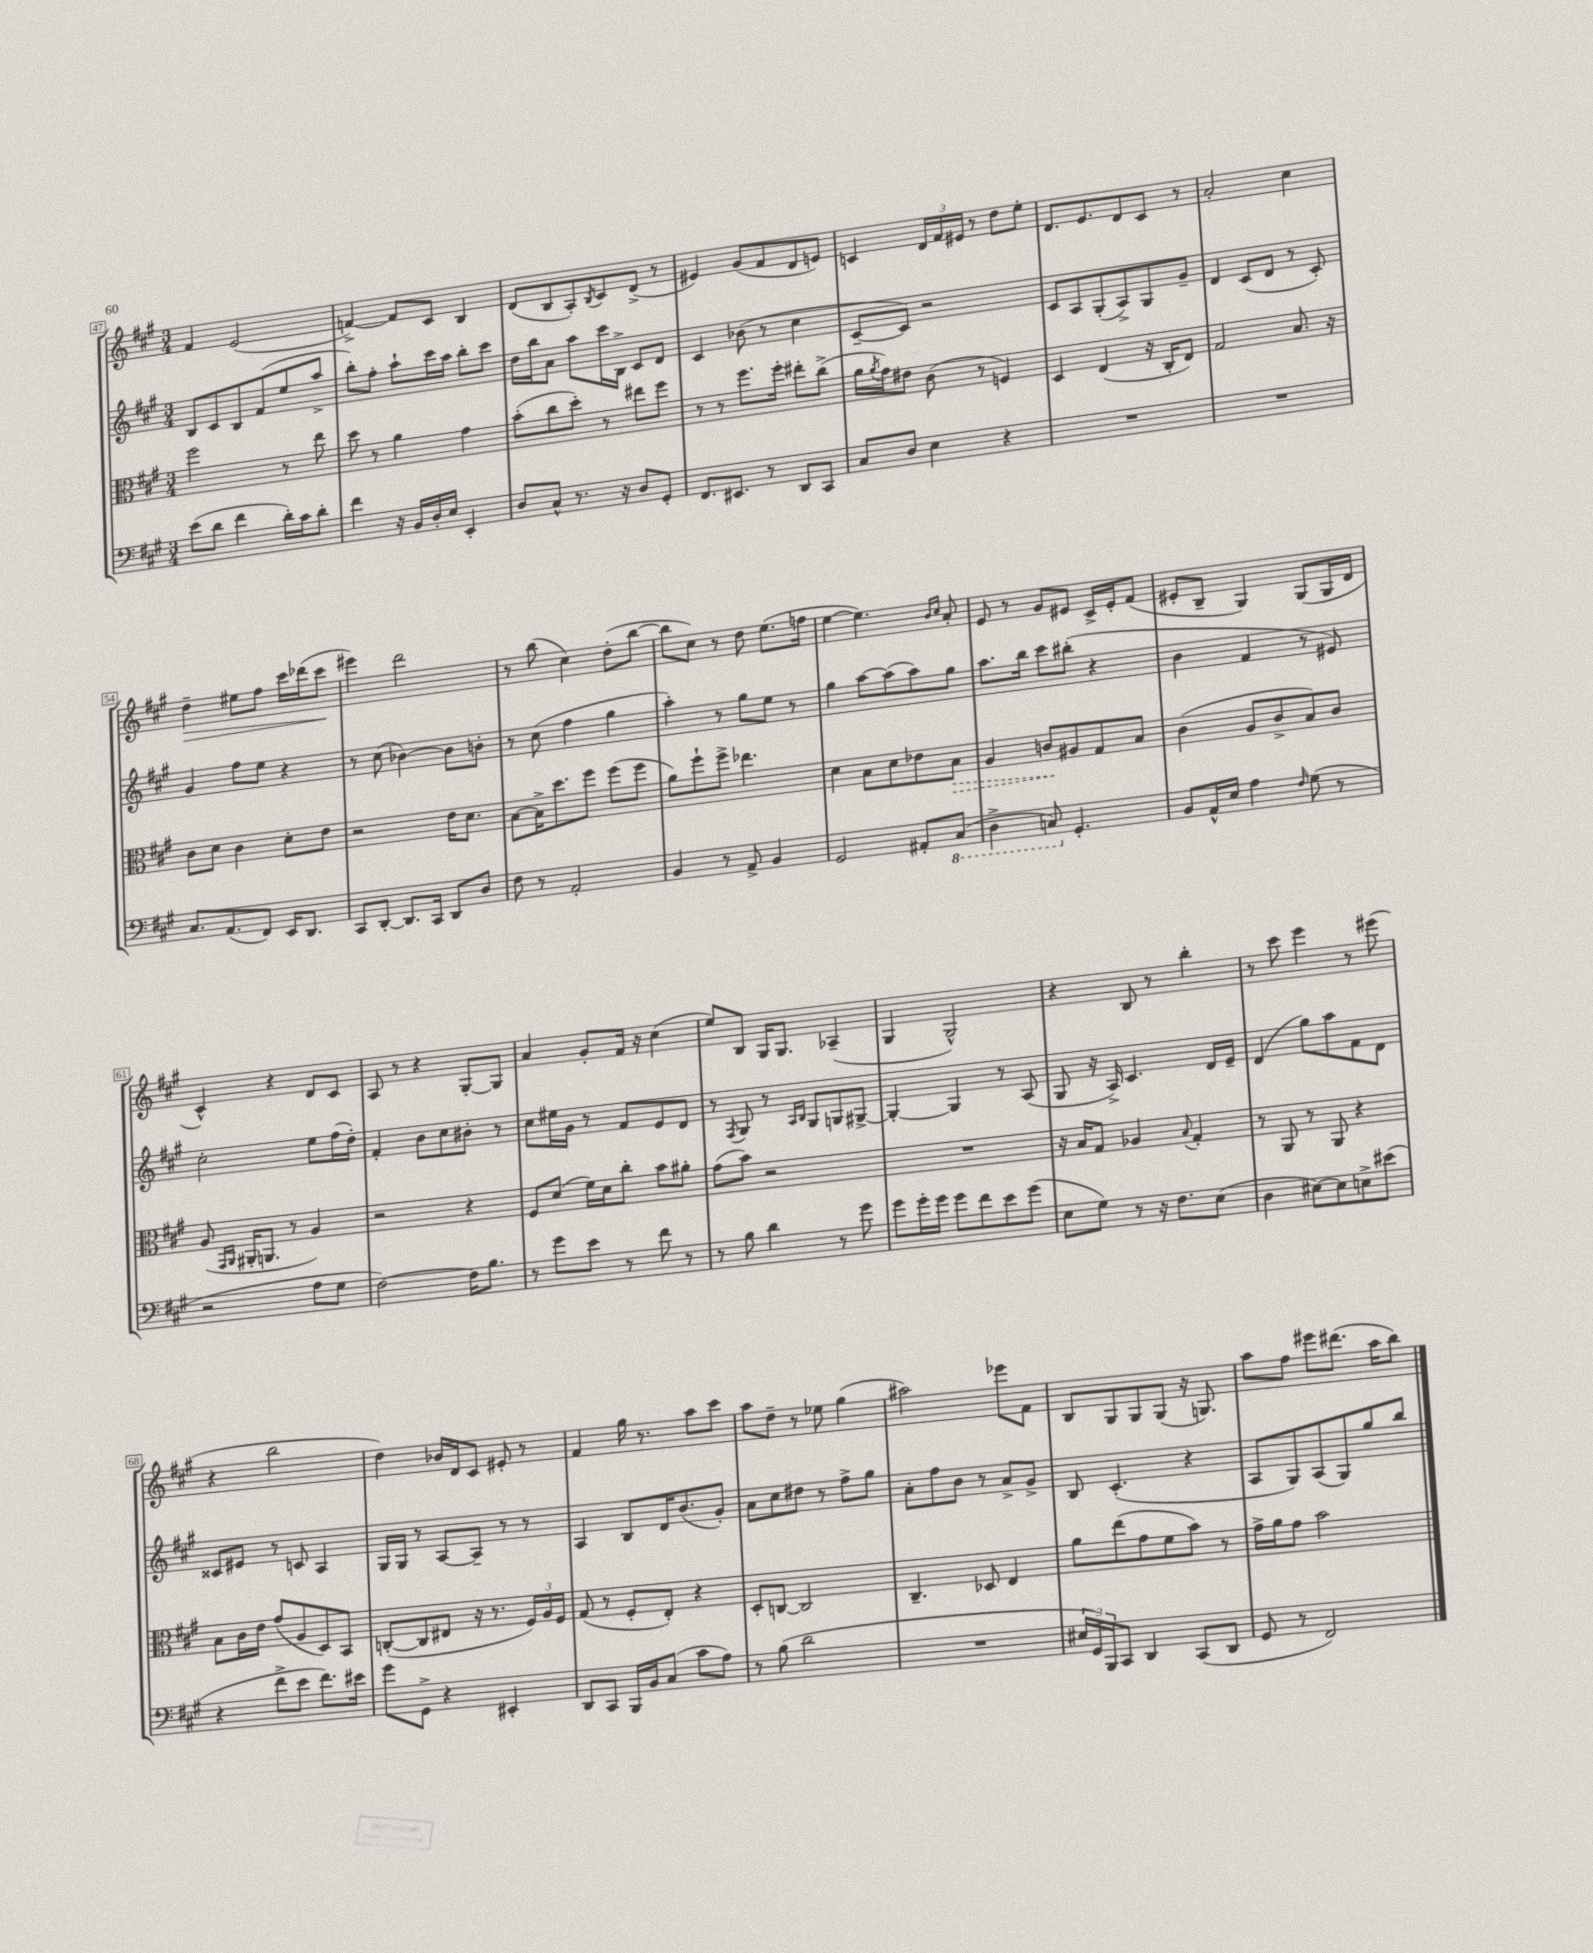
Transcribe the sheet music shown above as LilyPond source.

<<
\new StaffGroup <<
\new Staff = "s0" {
    \clef treble \key a \major \numericTimeSignature \time 3/4
    fis'4 e'2( |
    f'4~->) f'8 cis'8 b4 |
    d'8( b8 a8-.) \acciaccatura { b8 } cis'8 d'8->( r8 |
    eis'4) gis'8( fis'8 d'8 e'8) |
    c'4 \tuplet 3/2 { d'16 fis'16 eis'16 } r8 d''8 e''8-. |
    d'8. e'8. d'8 cis'8 r8 |
    a'2-. cis''4 |
    d''4--\> eis''8 fis''8 cis'''16 des'''16( cis'''8\! |
    eis'''4) d'''2 |
    r8 b''8( cis''4) d''8-.( b''8~ |
    b''8 cis''8) r8 d''8 e''8.( f''16 |
    e''4~ e''4.) \grace { b'16 cis''16 } a'8-. |
    e'8 r8 gis'8 eis'8 cis'16-> eis'16-. fis'8( |
    eis'8-. b8-- gis4) gis8( gis16 d'16 |
    cis'4-^) r4 d'8 cis'8 |
    a8 r8 r4 gis8~-. gis8 |
    a'4 gis'8-. fis'16 r16 cis''4( |
    e''8) b8 gis16 gis8. aes4--( |
    gis4 gis2-^) |
    r4 b8 r8 b''4-. |
    r8 cis'''8 e'''4 r8 eis'''8( |
    r4 b''2 |
    d''4) bes'16 d'16 cis'8 eis'8-. r8 |
    fis'4 gis''16 r8. a''8 cis'''8 |
    a''8 d''8-- r8 ees''8 gis''4( |
    ais''2) ees'''8 fis'8 |
    b8 gis8 gis8 gis8( r16 g8.) |
    a''8 fis''8 eis'''8 dis'''8.( a''16 b''8) \bar "|." |
}
\new Staff = "s1" {
    \clef treble \key a \major \numericTimeSignature \time 3/4
    b8 cis'8 b8 fis'8( e''8 a''8-> |
    b''8-.) fis''8-. a''8-! cis'''16 a''16 b''8-. cis'''8 |
    d''16 b''16 a'8 a''8 cis'''16 b16-> cis'8 d'8 |
    cis'4 bes'8( r8 cis''4 |
    cis'8~-- cis'8) r2 |
    cis'8 a8 gis8-.( a8->) gis8 gis'8-- |
    d'4 cis'8( d'8 r8 cis'8-.) |
    gis'4 fis''8 e''8 r4 |
    r8 cis''8( bes'4~) bes'8 b'8-. |
    r8 cis''8( fis''4 gis''4 |
    a''4-.) r8 gis''8 e''8 r8 |
    gis''4 a''8~ a''8( a''8) gis''8 |
    a''8. b''16 cis'''8 bis''8-.( r4 |
    b'4 fis'4 r8 eis'8) |
    cis''2-. e''8 fis''16( d''16-.) |
    fis'4-. b'8 cis''8 bis'8-. r8 |
    cis''8 eis''16 gis'16 r8 fis'8 e'8 d'8 |
    r8 \acciaccatura { fis8 } gis8 r8 \grace { a16 b16 } gis8 g8 gis8~-> |
    gis4~-. gis4 r8 a8( |
    gis8 r16 a16->) cis'4. d'16 e'16-- |
    d'4( gis''8) a''8 fis'8 d'8 |
    cisis'8 eis'8 r8 c'8 a4 |
    gis16 gis16 r8 a8~ a8-- r8 r8 |
    a4 b8 d'16 b'8.( gis'8-.) |
    a'8 cis''8 dis''8 r8 fis''8-> gis''8 |
    a'8-. fis''8 b'8 r8 a'8-> gis'8-> |
    b8 cis'4.-.( r4 |
    a8 gis8) a8( gis8) gis''8 b''8 \bar "|." |
}
\new Staff = "s2" {
    \clef alto \key a \major \numericTimeSignature \time 3/4
    fis''2 r8 e''8 |
    d''8 r8 a'4 gis'4 |
    b'8-.( cis''8 d''8-.) r8 eis''8 fis''8 |
    r8 r8 fis''8. fis''16-. eis''8-. cis''8->( |
    a'16 \acciaccatura { a'8 } gis'16) eis'8 cis'8( r8 f4) |
    d4 e4( r16 cis16-. e8) |
    gis2 b8. r16 |
    cis'8 d'8 cis'4 d'8-. e'8 |
    r2 e'16 d'8. |
    b8~ b16-> d''8. fis''8 fis''8( fis''8 |
    a'8) fis''8-! fis''8-> ees''4. |
    d'4 b8 d'8 ees'8 \once \override Hairpin.style = #'dashed-line b8\> |
    a4 c'8\! ais8 gis8 b8 |
    cis'4( a8 cis'8-> b8) cis'8 |
    a8( \grace { gis,16 a,16 } ais,16-. a,8. r8 a4) |
    r2 r4 |
    fis8 d'8( fis'16) d'16 cis''8-. b'8 ais'8-. |
    gis'8( b'8) r2 |
    R2. |
    r16 b16 gis8 aes4 \appoggiatura { b8 } gis4-. |
    r8 a,8 r8 a,8 r4 |
    b8 cis'16 e'16 gis'8( a8 d8) b,8 |
    c8~-.( c8 eis8 r16 r8. \tuplet 3/2 { fis16) a16 fis16 } |
    gis8( r8 fis8-. e8-.) r4 |
    d8-. c8~ c2 |
    cis4.-- des8 e4 |
    a'8 e''8( gis'8 fis'8 b'8) r8 |
    gis'16-> a'16 gis'8 b'2 \bar "|." |
}
\new Staff = "s3" {
    \clef bass \key a \major \numericTimeSignature \time 3/4
    e'8( d'8 fis'4 d'16-.) cis'16 d'8-. |
    fis'4 r16 b,16 d16-. e16 e,4-. |
    d8 cis8-^ r8. r16 d8 gis,8-. |
    fis,8. eis,8. r8 d,8 cis,8 |
    cis8 d8 e4 r4 |
    R2. |
    R2. |
    cis8. a,8.( fis,8) e,16 d,8. |
    cis,8 d,8~-. d,8. cis,16 d,8 d8 |
    fis8 r8 a,2-. |
    b,4 r8 a,8-> b,4 |
    gis,2 ais,8-. \ottava #-1 cis,8( |
    d,4-> c,8) \ottava #0 gis,4.-. |
    b,8 a,16-^ e16 a4 \grace { fis16 } gis8( r8 |
    r2 a8 gis8 |
    fis2~) fis16 b8. |
    r8 gis'8 e'8 r8 fis'8 r8 |
    r8 b8 d'4 r8 gis'8 |
    gis'8 gis'16-. gis'16 gis'8 fis'8 e'8 gis'8( |
    e8 gis8) r8 r16 fis8. e8( |
    d4 eis8~) eis8 e8-> eis'8( |
    r4 fis'8-> e'8 fis'8.) eis'16 |
    gis'8 gis,8-> r4 eis,4-. |
    d,8 cis,8 b,,16 b,16 cis8( cis'8 a8) |
    r8 b8( d'2 |
    R2. |
    \tuplet 3/2 { eis16 gis,16) b,,16 } cis,8 d,4 cis,8( d,8 |
    gis,8 r8 fis,2) \bar "|." |
}
>>
>>
\layout { \context { \Score currentBarNumber = #47 \override BarNumber.stencil = #(make-stencil-boxer 0.1 0.3 ly:text-interface::print) } }
